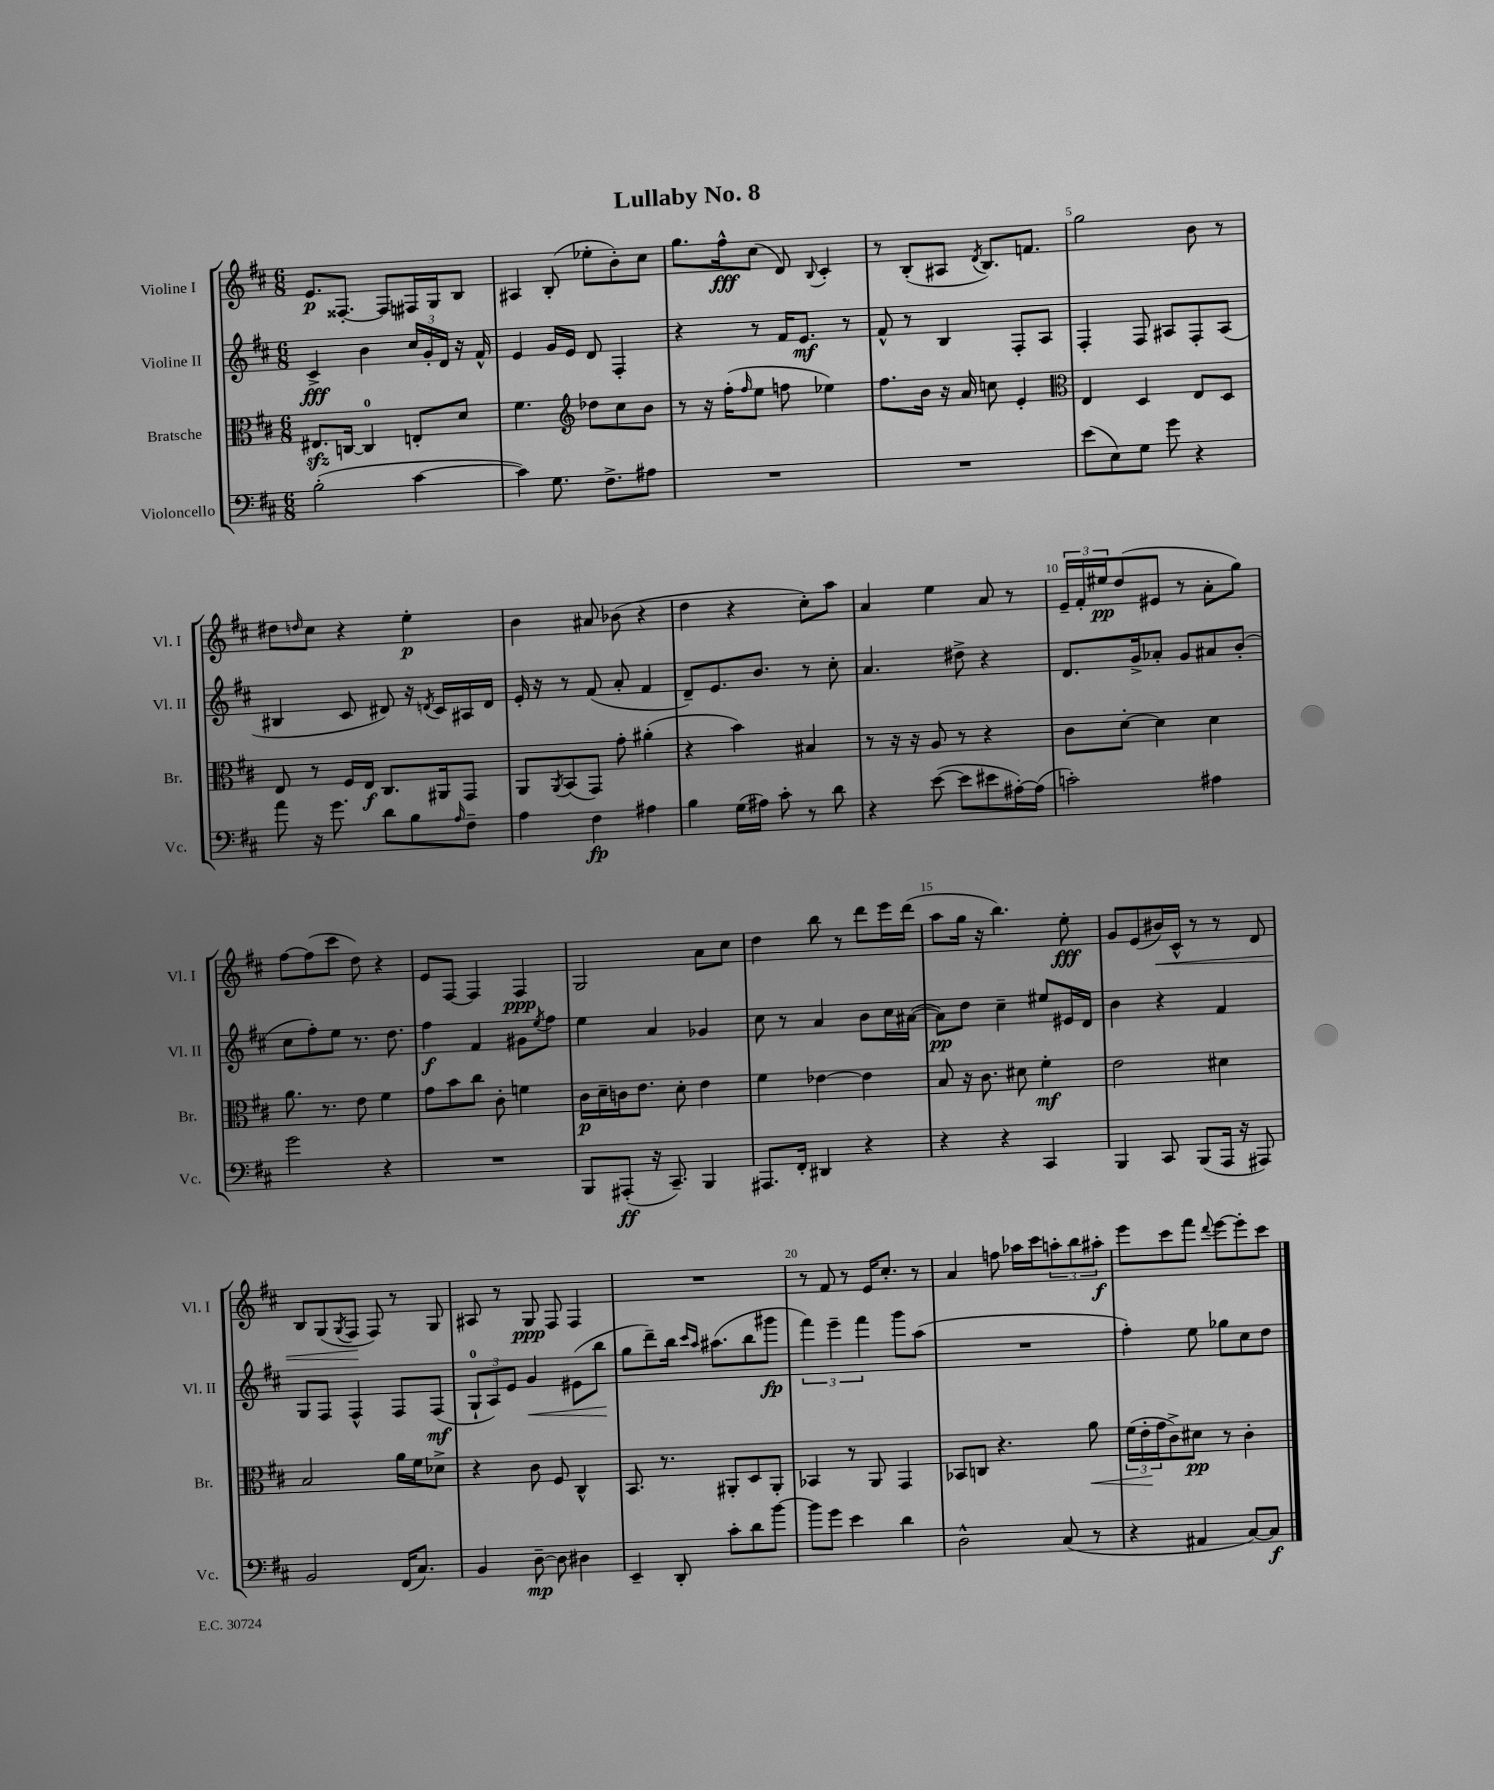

**kern	**kern	**kern	**kern
*staff4	*staff3	*staff2	*staff1
*clefF4	*clefC3	*clefG2	*clefG2
*k[f#c#]	*k[f#c#]	*k[f#c#]	*k[f#c#]
*M6/8	*M6/8	*M6/8	*M6/8
(2B'	8.E#	4c#^	8.e
.	[16C	.	[8.F##'
.	4C]	4b	.
.	.	.	8F##]
[4c#	8E'	24cc#	16F#
.	.	24g'	.
.	.	.	16G
.	.	24d	.
.	8d	16r	8B
.	.	16f#^^	.
=	=	=	=
4c#])	4.f#	4e	4A#
8.G	.	16g	(8B'
.	.	16e	.
*	*clefG2	*	*
.	8dd-	8d	8ee-'
8.F#^	.	.	.
.	8cc#	4F#'	8b')
8A#	8b	.	8cc#
=	=	=	=
2.r	8r	4r	8.gg
.	16r	.	.
.	(16ff#'	.	16ff#^^
.	16qqff#	.	.
.	8ee	8r	(8cc#
.	8ff	16f#	8d)
.	.	8.e	.
.	.	.	8qqB
.	4ee-)	.	4c#'
.	.	8r	.
=	=	=	=
2.r	8.ff#	8f#^^	8r
.	.	8r	(8B'
.	16b	.	.
.	16r	4B	8A#
.	16a	.	.
.	.	.	8qd
.	8cc	.	8.B)
.	4e'	8F#'	.
.	.	.	8.f
.	.	8A	.
=	=	=	=
*	*clefC3	*	*
(8e	4E	4F#'	2gg
8E)	.	.	.
8G	4D	8F#	.
8g	.	8A#	.
4r	8E	8F#'	8b
.	8D	(8A#	8r
=	=	=	=
8a	8E	4B#	8dd#
.	.	.	16qqdd
16r	8r	.	8cc#
8.g	.	.	.
.	16F#	8c#	4r
.	16E	.	.
8d	8.C#	8d#)	.
8B	.	16r	4ee'
.	.	8qd	.
.	16AA#	16c#	.
16qqA	.	.	.
8F#~	8GG	16A#	.
.	.	16d	.
=	=	=	=
4A	8AA	16e'	4b
.	.	16r	.
.	8qAA	.	.
.	(8BB	8r	.
4F#	8GG)	(8f#	8a#
.	8g'	8a'	(8b-
4A#	(4a#'	4f#	4r
=	=	=	=
4B	4r	8d~)	4dd
.	.	8.e	.
(16G	4b)	.	4r
16A#)	.	8.b	.
8c#'	.	.	.
8r	4B#	8r	8cc#')
8d	.	8cc#'	8aa
=	=	=	=
4r	8r	4.a	4a
.	16r	.	.
.	16r	.	.
([8e	8A	.	4ee
8e]	8r	8dd#^	.
8e#	4r	4r	8a
[16A#')	.	.	8r
(16A#]	.	.	.
=	=	=	=
2c')	8c#	8.d	24e~
.	.	.	24f#'
.	.	.	24ee#
.	[8d'	.	(8dd
.	.	16g^	.
.	4d]	8a-'	8e#
.	.	8g	8r
4A#	4d	8a#	8a'
.	.	(8b'	8gg)
=	=	=	=
2g	8.a	8cc#	[8ff#
.	.	8ff#')	(8ff#]
.	8.r	.	.
.	.	8ee	8ccc#
.	8e	8.r	8dd)
4r	4f#	.	4r
.	.	8.dd	.
=	=	=	=
2.r	8g	4ff#	8e
.	8b	.	[8F#
.	8cc#	4f#	4F#]
.	8c#'	.	.
.	4f	8g#	4F#
.	.	8qee	.
.	.	8ff#	.
=	=	=	=
8BBB	16c#	4ee	2G
.	16d~	.	.
(8AAA#'	16c	.	.
.	8.e	.	.
16r	.	4a	.
8.CC#~)	.	.	.
.	8d'	.	.
4BBB	4e	4g-	8a
.	.	.	8cc#
=	=	=	=
8.AAA#	4f#	8cc#	4dd
.	.	8r	.
16FF#'	.	.	.
4DD#	[4e-	4a	8bb
.	.	.	8r
4r	4e-]	8b	8ddd
.	.	16cc#	16eee
.	.	([16a#	(16ddd
=	=	=	=
4r	8B	8a#])	8aa
.	16r	8dd	16gg
.	8.c#	.	16r
4r	.	4cc#~	4.bb)
.	8d#	.	.
4CC#	4f#'	8ee#	.
.	.	16e#	8ee'
.	.	16d	.
=	=	=	=
4BBB	2e	4b	8g
.	.	.	(8e
8CC#	.	4r	16b#)
.	.	.	16c#^^
(8BBB	.	.	8r
16AAA	4d#	4f#	8r
16r	.	.	.
8AAA#)	.	.	8d
=	=	=	=
2BB	2B	8G	8B
.	.	8F#	(8G
.	.	.	8qG
.	.	4F#^^	8F#
.	.	.	8F#)
(16FF#	16a	8F#	8r
8.C#)	16f#	.	.
.	8d-^	(8F#	8G
=	=	=	=
4BB	4r	12G`	8A#
.	.	12A)	.
.	.	.	8r
.	.	12e	.
[8D~	8c#	4g	8G
8D]	8F#	.	8F#
4D#	4C#^^	(8e#	4F#
.	.	8bb	.
=	=	=	=
4EE~	8.BB	8gg	2.r
.	.	8ddd~)	.
.	8.r	.	.
8DD'	.	16bb	.
.	.	16qqccc#	.
.	.	16qqaa	.
.	.	(8.aa#	.
8c#'	8AA#'	.	.
8d	8D	8bb	.
[8b	8AA#'	8ggg#	.
=	=	=	=
8b]	4BB-	6fff#)	8r
8g	.	.	8f#
.	.	6eee~	.
4e	8r	.	8r
.	.	6fff#	.
.	8AA	.	16e
.	.	.	8.cc#'
4d	4GG	8ggg	.
.	.	(8aa	8r
=	=	=	=
2D^^	8BB-	2.r	4a
.	8C	.	.
.	4.r	.	8ff
.	.	.	16aa-
.	.	.	16ccc#
(8C#	.	.	12aa'
.	.	.	12bb
8r	8a	.	.
.	.	.	12aa#'
=	=	=	=
4r	(24f#	4ff#')	8eee
.	24e'	.	.
.	24g	.	.
.	8c#^)	.	8ccc#
4AA#	8d#	8ee	8fff#
.	.	.	8qqddd
.	8r	8gg-	[8eee
[8C#)	4c#'	8cc#	8eee']
8C#]	.	8dd	8ccc#
==	==	==	==
*-	*-	*-	*-
